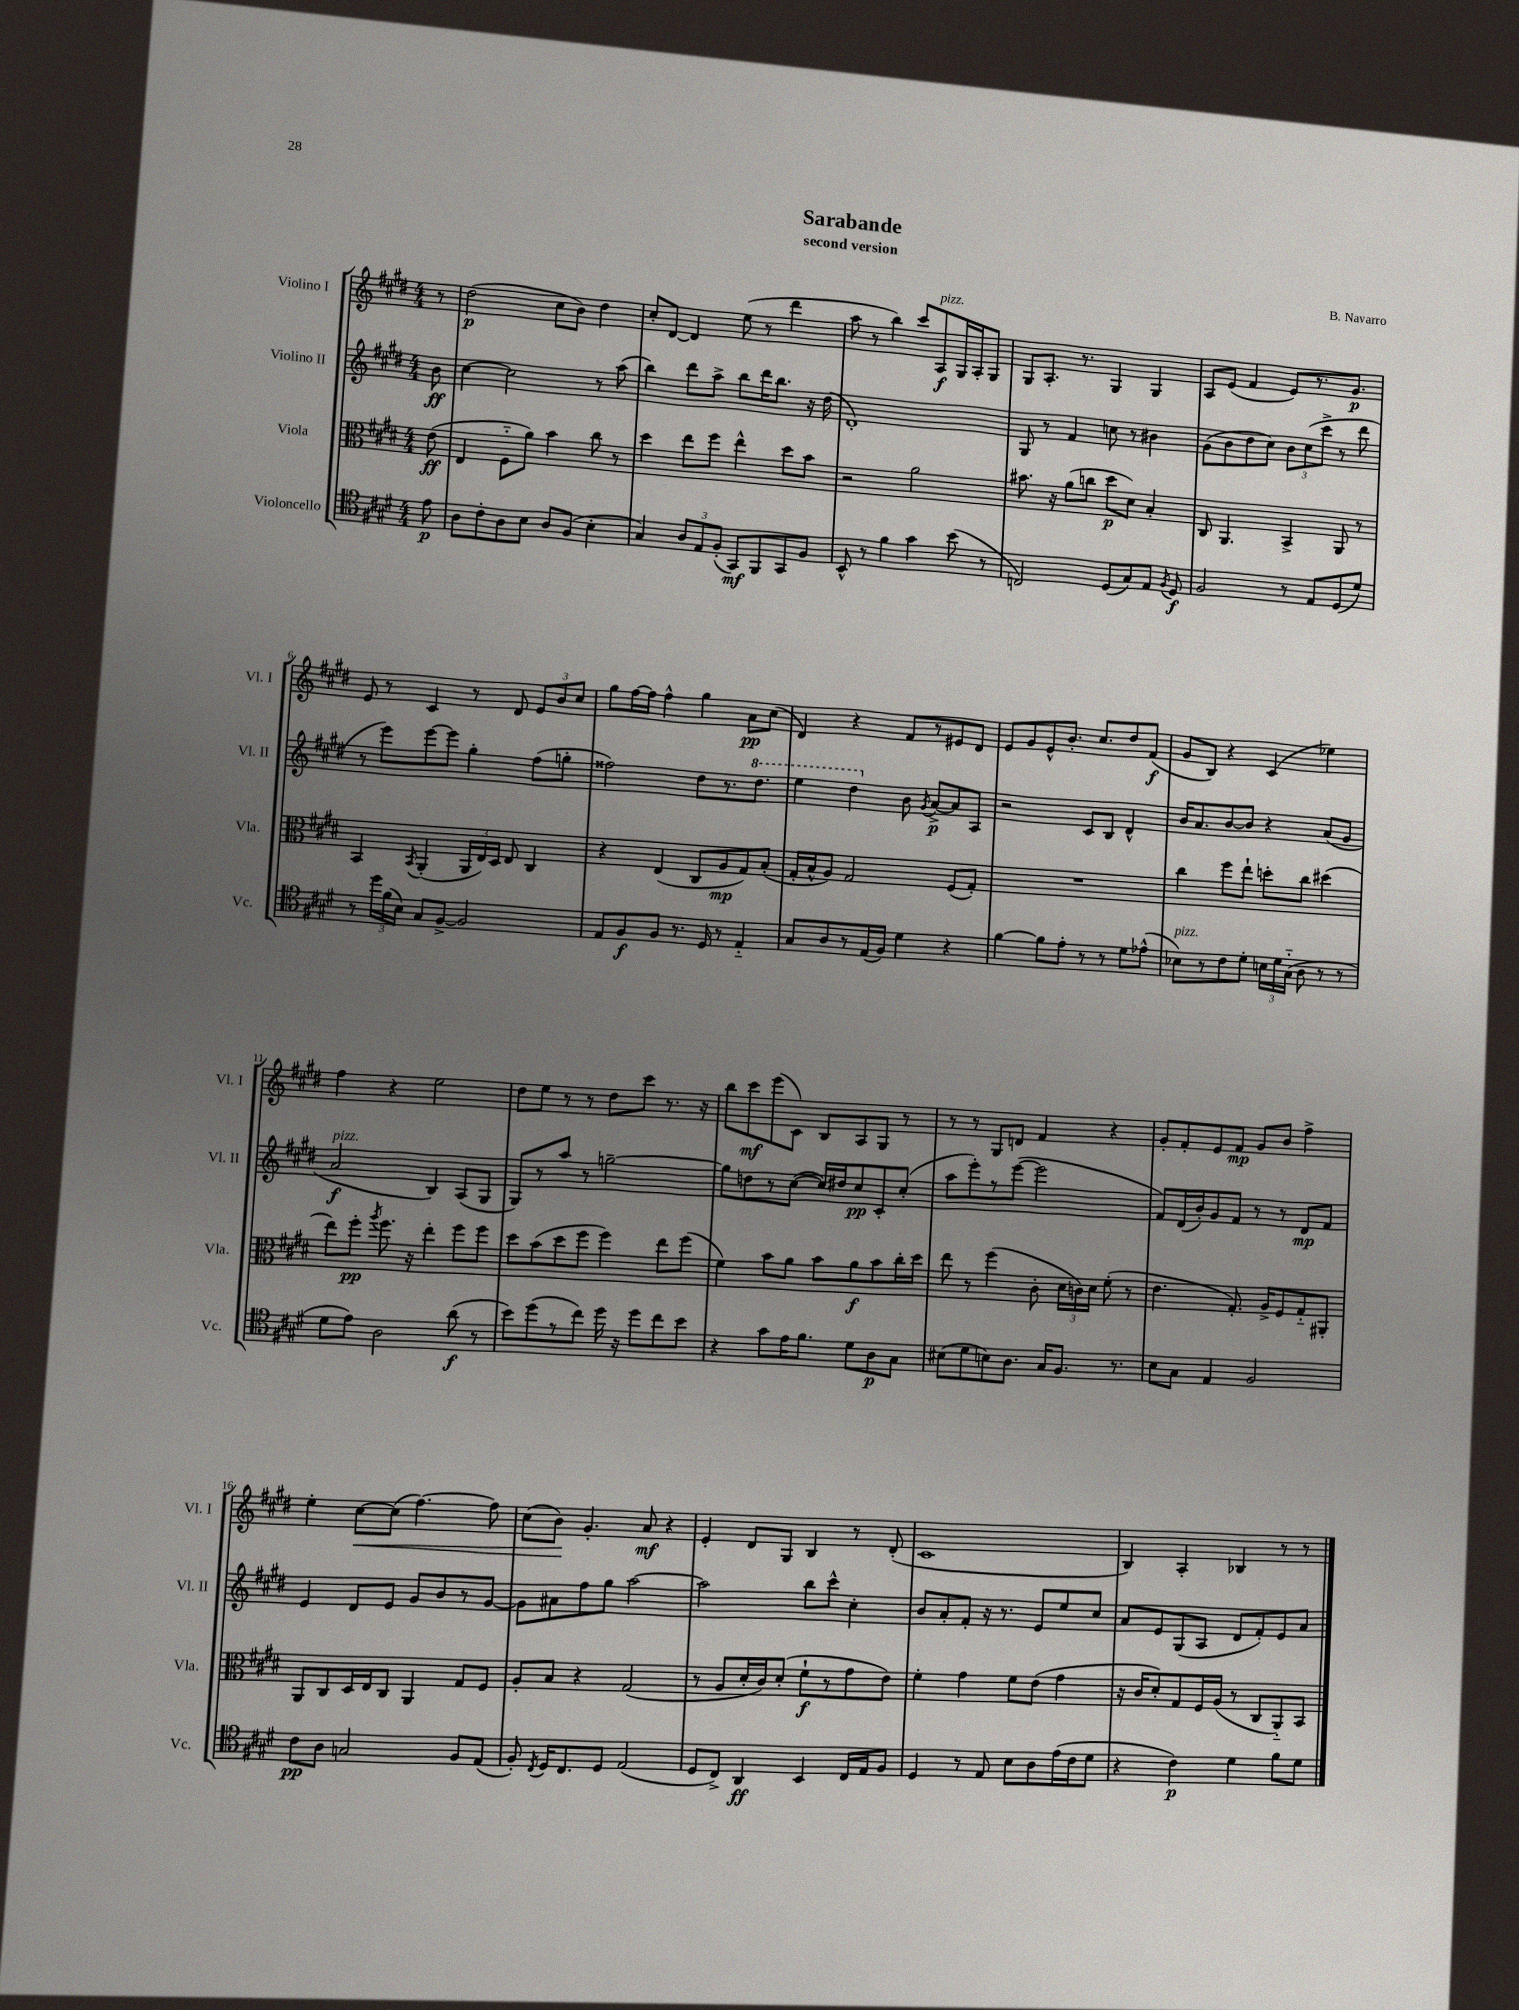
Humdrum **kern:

**kern	**kern	**kern	**kern
*staff4	*staff3	*staff2	*staff1
*clefC4	*clefC3	*clefG2	*clefG2
*k[f#c#g#d#]	*k[f#c#g#d#]	*k[f#c#g#d#]	*k[f#c#g#d#]
*M4/4	*M4/4	*M4/4	*M4/4
8e	(8e	8b	8r
=	=	=	=
8A	4E	[4cc#	(2dd#
8c#'	.	.	.
8A	8F#'~	2cc#]	.
8B	8a)	.	.
8A	4b	.	8cc#
(8F#	.	.	8b)
4B'	8cc#	8r	4dd#
.	8r	(8aa	.
=	=	=	=
4G#)	4dd#	4bb)	8cc#'
.	.	.	[8d#
12A	8ee	8ddd#	4d#]
12E	.	.	.
.	8ff#	8aa^	.
(12F#'	.	.	.
8GG#)	4ee^^	8bb	(8ee
8FF#	.	16ddd#	8r
.	.	8.bb	.
8GG#	8dd#	.	4ddd#
8F#	8b	16r	.
.	.	(16dd#	.
=	=	=	=
8BB^^	2r	1d#')	8aa
8r	.	.	8r
4f#	.	.	4bb)
4g#	2a	.	8ccc#
.	.	.	8A
(8b	.	.	16G#
.	.	.	16A'
8r	.	.	8G#
=	=	=	=
2C)	8.b#	8G#	8G#
.	.	8r	8.A'
.	16r	.	.
.	(8a	4f#	.
.	.	.	8.r
.	8cc	.	.
(8D#	8dd#	8cc	4G#
8G#)	8d#)	8r	.
8E	4B'	4b#	4G#
8qF#	.	.	.
8D#	.	.	.
=	=	=	=
2F#	8C#	(8g#	8A
.	4.AA	8b	(8e
.	.	8dd#	4f#
.	.	8cc#)	.
8r	4BB^	12b	8e)
.	.	(12cc#	.
8E	.	.	8.r
.	.	12ccc#^	.
(8D#	8AA	8r	.
.	.	.	8.g#
8d#)	8r	8ddd#	.
=	=	=	=
8r	4BB	8r	8e
24dd#	.	8eee)	8r
(24f#	.	.	.
24B)	.	.	.
.	8qBB	.	.
8G#	(4AA'	[8eee	4c#
[8F#^	.	8eee]	.
2F#]	24AA	4gg#'	8r
.	24E)	.	.
.	24D#	.	.
.	8E	.	8d#
.	4C#	(8ff#	12e
.	.	.	12b
.	.	8gg'	.
.	.	.	12cc#
=	=	=	=
8E	4r	2ff##)	8gg#
8F#	.	.	[16ff#
.	.	.	16ff#]
8F#	(4E	.	4ff#^^
8.r	.	.	.
.	8C#	8dd#	4gg#
16D#	.	.	.
8r	8A	8.r	.
4E'~	8G#)	.	8a
.	.	8.ddd#	.
.	(8B'	.	(8cc#
=	=	=	=
8G#	16G#'	4eee	4d#)
.	16B^^	.	.
8A	8A)	.	.
8r	2G#	4ddd#	4r
(16E	.	.	.
16F#)	.	.	.
4d#	.	8b	8f#
.	.	8qg#	.
.	.	[8a^	8r
4r	(8F#	8a]	8e#
.	8G#')	8A	8d#
=	=	=	=
[4f#	1r	2r	8e
.	.	.	8g#
8f#]	.	.	8e^^
8e'	.	.	8.b'
8r	.	8c#	.
.	.	.	8.cc#
8r	.	8B	.
8d#	.	4d#^^	8dd#
(8e-^^	.	.	(8f#
=	=	=	=
8B-)	4cc#	16b	8g#
.	.	8.a	.
8r	.	.	8B)
8c#	8ff#	[8b	4r
8d#'	8ee`	8b]	.
24B	8dd'	4r	(4c#
24d#	.	.	.
(24G#'~	.	.	.
8A	8cc#	.	.
8r	(4dd#	(8a	4ee-)
8r	.	8g#	.
=	=	=	=
8d#	8ee)	2a	4ff#
8e)	8ff#'	.	.
.	8qaa	.	.
2A	8.ff#	.	4r
.	16r	.	.
.	4ee'	4B)	2ee
(8a	8ff#	(8A	.
8r	8ff#	8G#	.
=	=	=	=
8b)	8dd#	8G#)	8dd#
(8dd#	(8b	8r	8ee
8r	8dd#	8aa	8r
8cc#)	8ff#	8r	8r
16dd#	4ff#)	[2gg~	8dd#
16r	.	.	.
8dd#	.	.	8ccc#
8cc#	8ee	.	8.r
8b	(8ff#	.	.
.	.	.	16r
=	=	=	=
4r	4f#)	8gg]	8bb
.	.	8dd	8ccc#
8g#	8b	8r	(8eee
16e	8a	([8cc#	8c#)
8.f#	.	.	.
.	8b	16cc#])	8B
.	.	16dd#	.
8d#	8a	8cc#	8A
8A	8b	8c#'	8G#
8G#	16cc#'	(8cc#'	8r
.	16dd#	.	.
=	=	=	=
(8B#	8ee	8aa	8r
8d#	8r	8eee')	8r
8B)	(4ff#	8r	8G#
8.A	.	([8eee	8d
.	8c#'	2eee]	4f#
16G#	.	.	.
8.F#	24d#	.	.
.	24c)	.	.
.	24d#	.	.
.	(8f#'	.	4r
8.r	.	.	.
.	8r	.	.
=	=	=	=
8B	4.e	8f#)	8g#'
8G#	.	(16d#	8f#'
.	.	16b')	.
4E	.	8g#	8e
.	8.G#')	8f#	8f#
2F#	.	8r	8g#
.	16A^	.	.
.	8F#	8r	8b
.	8G#'~	8d#	4ff#^
.	8AA#'	8f#	.
=	=	=	=
8c#	8AA	4e	4ee'
8A	8C#	.	.
2G	16D#	8d#	[8cc#
.	16E	.	.
.	8C#	8e	(8cc#]
.	4AA	8g#	[4.ff#)
.	.	8b	.
8F#	8G#	8r	.
(8E	8F#	[8g#	8ff#]
=	=	=	=
8F#')	8A'	8g#]	(8cc#
8qC#	.	.	.
16D#	8B	8a#	8b)
8.C#	.	.	.
.	4r	8ff#	4.g#'
8D#	.	8gg#	.
(2E	(2G#	[2aa	.
.	.	.	8a
.	.	.	4r
=	=	=	=
8D#	8r	2aa]	4e'
8C#^)	8A	.	.
4AA	16d#'	.	8d#
.	16c#)	.	.
.	(8d#'	.	8G#
4BB	8f#`	8bb	4B
.	8r	8ccc#^^	.
16C#	8g#	4cc#'	8r
16E	.	.	.
8F#	8e)	.	(8d#'
=	=	=	=
4D#	4f#'	8b	1c#
.	.	8a'	.
8r	4g#	8f#'	.
8E	.	16r	.
.	.	8.r	.
8B	8f#	.	.
8A	(8e	8e	.
(16e	4g#	8ee	.
16c#	.	.	.
8d#	.	8cc#	.
=	=	=	=
4r	16r	8a	4B)
.	16c#	.	.
.	8d#')	8e	.
4c#)	8G#	(8G#	4A'
.	16F#	8A	.
.	(16A	.	.
4d#	8r	8d#	4B-
.	8C#	8f#')	.
8f#	8AA'~)	8e	8r
8d#	8BB	8a	8r
==	==	==	==
*-	*-	*-	*-
